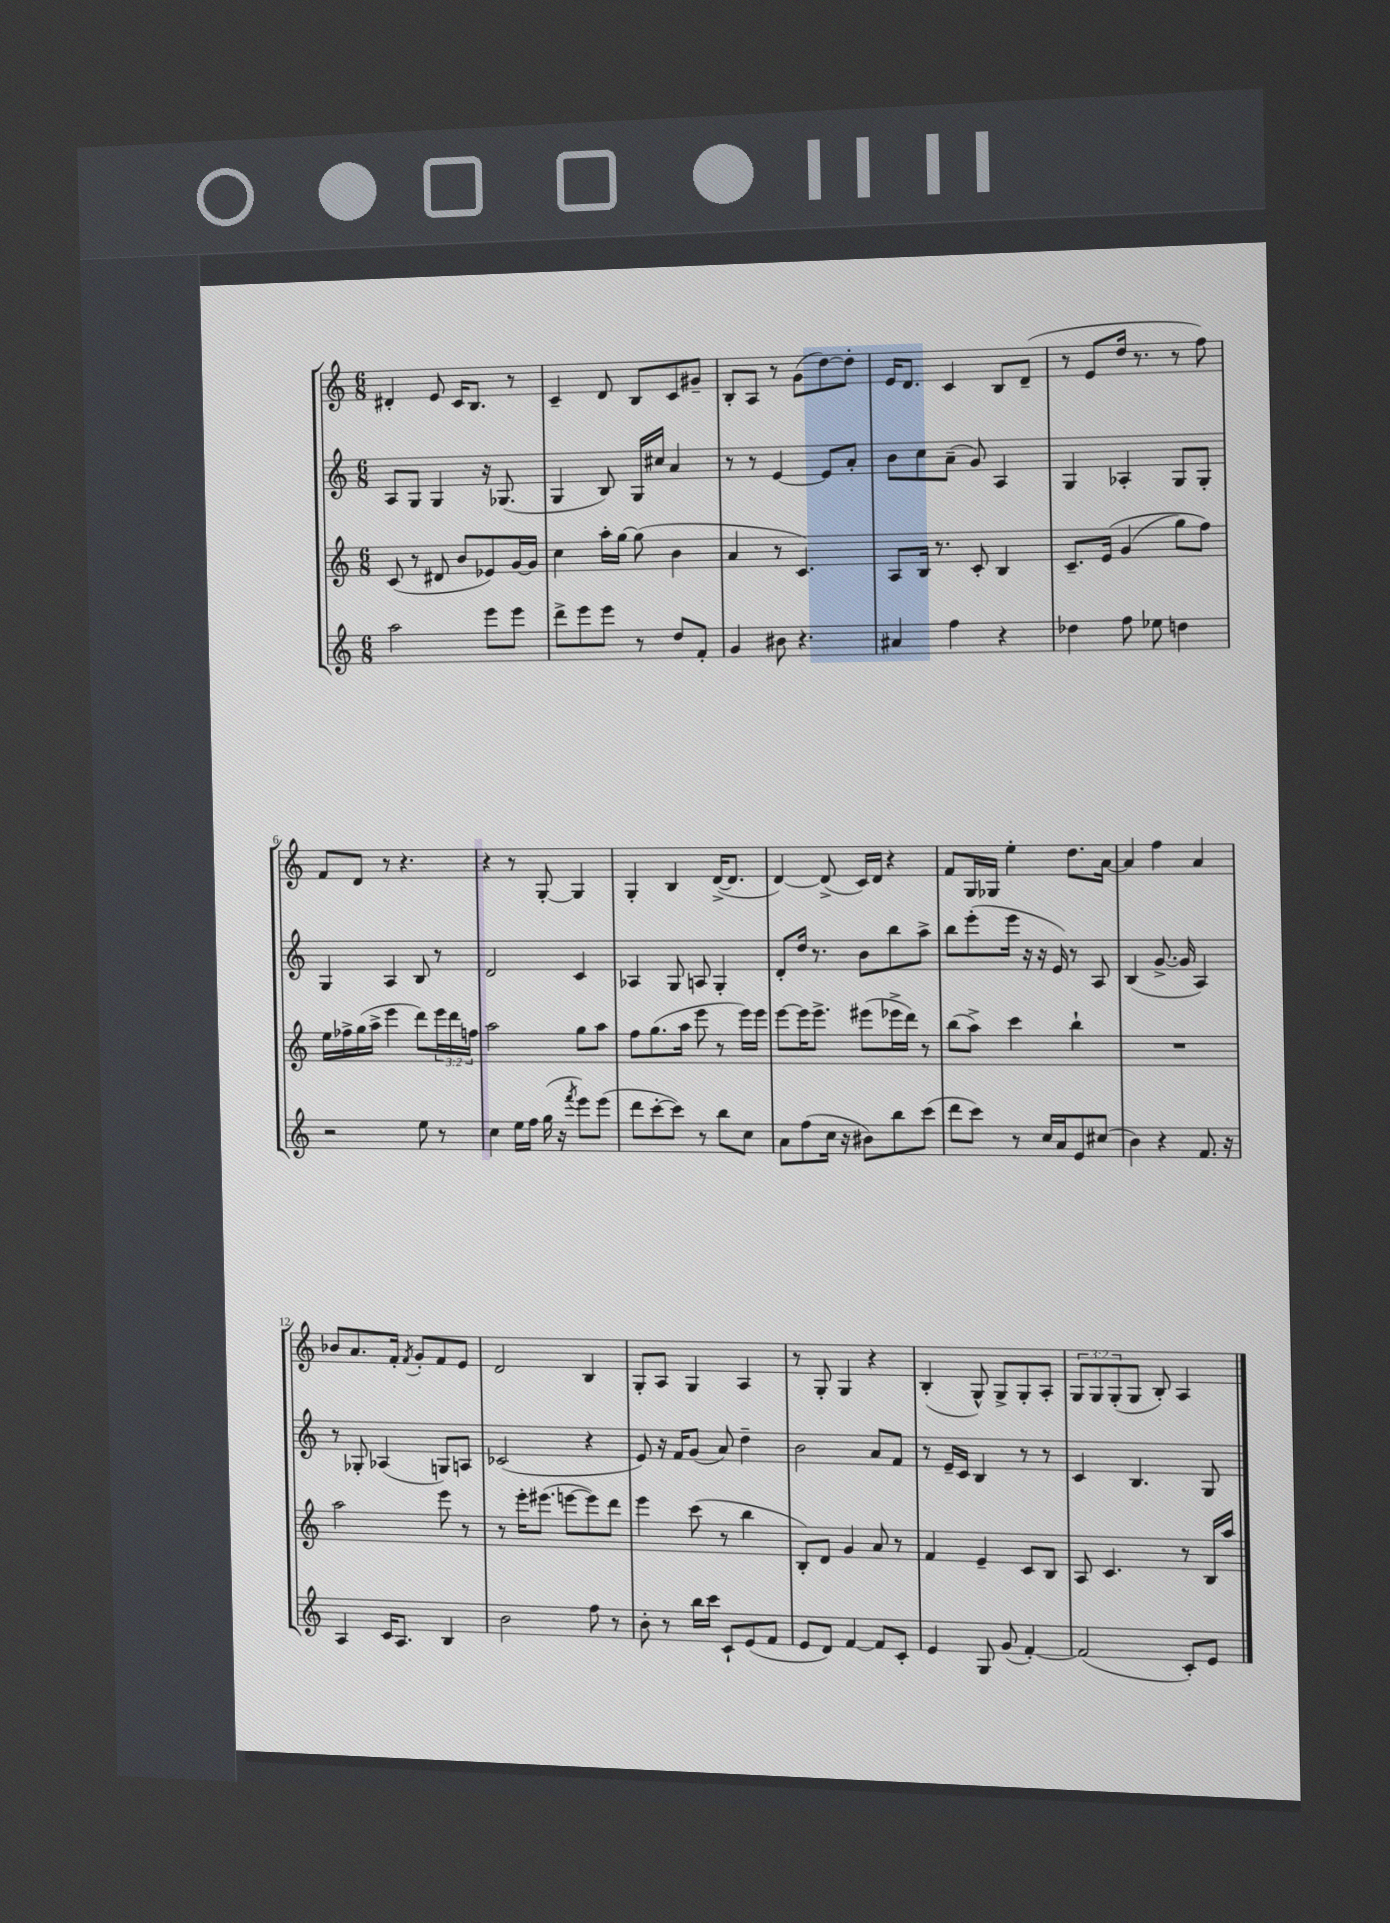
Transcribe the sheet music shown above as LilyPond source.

<<
\new StaffGroup <<
\new Staff = "s0" {
    \clef treble \key c \major \numericTimeSignature \time 6/8 \override Staff.TupletNumber.text = #tuplet-number::calc-fraction-text
    dis'4-. e'8 c'16 b8. r8 |
    c'4-- d'8 b8 c'8 gis'8-- |
    b8-. a8 r8 g'8( d''8~) d''8-. |
    e'16 d'8. c'4 b8 d'8--( |
    r8 e'8 d''16 r8. r8 f''8) |
    f'8 d'8 r8 r4. |
    r4 r8 g8~-. g4 |
    g4-. b4 d'16~->( d'8. |
    d'4~) d'8->( c'16) d'16 r4 |
    f'8 g16 ges16 e''4-. d''8. a'16~ |
    a'4 f''4 a'4 |
    bes'8 a'8. f'16-. \acciaccatura { f'8 } g'8-. f'8 e'8 |
    d'2 b4 |
    g8-. a8 g4 a4 |
    r8 g8-. g4 r4 |
    b4-.( g8-^) g8-> g8-. a8-. |
    \tuplet 3/2 { g8 g8 g8-.( } g8 b8-.) a4 \bar "|." |
}
\new Staff = "s1" {
    \clef treble \key c \major \numericTimeSignature \time 6/8
    a8 g8 g4 r16 ges8.( |
    g4 b8) g16 cis''16 a'4 |
    r8 r8 e'4~ e'8 a'8-. |
    b'8 c''8 a'8--( g'8) a4 |
    g4 aes4-. g8 g8-. |
    g4 a4 b8 r8 |
    d'2 c'4 |
    aes4 g8 a8 g4-. |
    d'8-. d''16 r8. b'8 b''8 a''8-> |
    b''8 e'''8-.( e'''16 r16 r16 e'16) r8 a8 |
    b4( g'8.~-> g'16 a4) |
    r8 ges8-. aes4( g8) a8 |
    ces'2( r4 |
    e'8) r16 f'16 g'8( a'8) d''4-- |
    b'2 a'8 f'8 |
    r8 e'16-- c'16 b4 r8 r8 |
    c'4 b4. g8 \bar "|." |
}
\new Staff = "s2" {
    \clef treble \key c \major \numericTimeSignature \time 6/8 \override Staff.TupletNumber.text = #tuplet-number::calc-fraction-text
    c'8( r8 dis'8 b'8 ees'8) g'16~ g'16 |
    c''4 a''16-. g''16~ g''8( b'4 |
    a'4 r8 c'4.) |
    a8 b16 r8. c'8-. b4 |
    c'8.-- e'16\( g'4( g''8) f''8\) |
    e''16 fes''16-> g''16( a''16-> e'''4 d'''8) \tuplet 3/2 { e'''16 d'''16 f''16 } |
    a''2 g''8 a''8 |
    f''8 g''8.( a''16 e'''8 r8 e'''16) e'''16 |
    e'''8~ e'''16 e'''8.-> eis'''8( ees'''16-> d'''16) r8 |
    b''8( a''8->) c'''4 b''4-! |
    R2. |
    a''2 e'''8 r8 |
    r8 e'''16-. eis'''8.( e'''8~ e'''8) d'''8 |
    e'''4 c'''8( r8 b''4 |
    b8-.) d'8 g'4 a'8 r8 |
    f'4 e'4-- c'8 b8 |
    a8 c'4. r8 b16 a''16 \bar "|." |
}
\new Staff = "s3" {
    \clef treble \key c \major \numericTimeSignature \time 6/8
    a''2 e'''8 e'''8 |
    d'''8-> e'''8 e'''8 r8 d''8 f'8-. |
    g'4 bis'8 r4. |
    ais'4 f''4 r4 |
    des''4 f''8 ees''8 d''4 |
    r2 e''8 r8 |
    c''4 e''16 f''16 g''16( r16 \acciaccatura { f'''8 } e'''8) e'''8( |
    d'''8 c'''8~-. c'''8) r8 b''8 c''8 |
    a'8 f''8( c''16 r16 bis'8) b''8 c'''8( |
    d'''8 c'''8) r8 c''16 a'16 e'8 cis''8( |
    b'4) r4 f'8. r16 |
    a4 c'16 a8. b4 |
    b'2 f''8 r8 |
    b'8-. r8 b''16 c'''16 c'8-! e'8( f'8 |
    e'8 d'8) f'4~ f'8 c'8-. |
    e'4 g8 g'8( f'4~-.) |
    f'2( c'8-.) e'8 \bar "|." |
}
>>
>>
